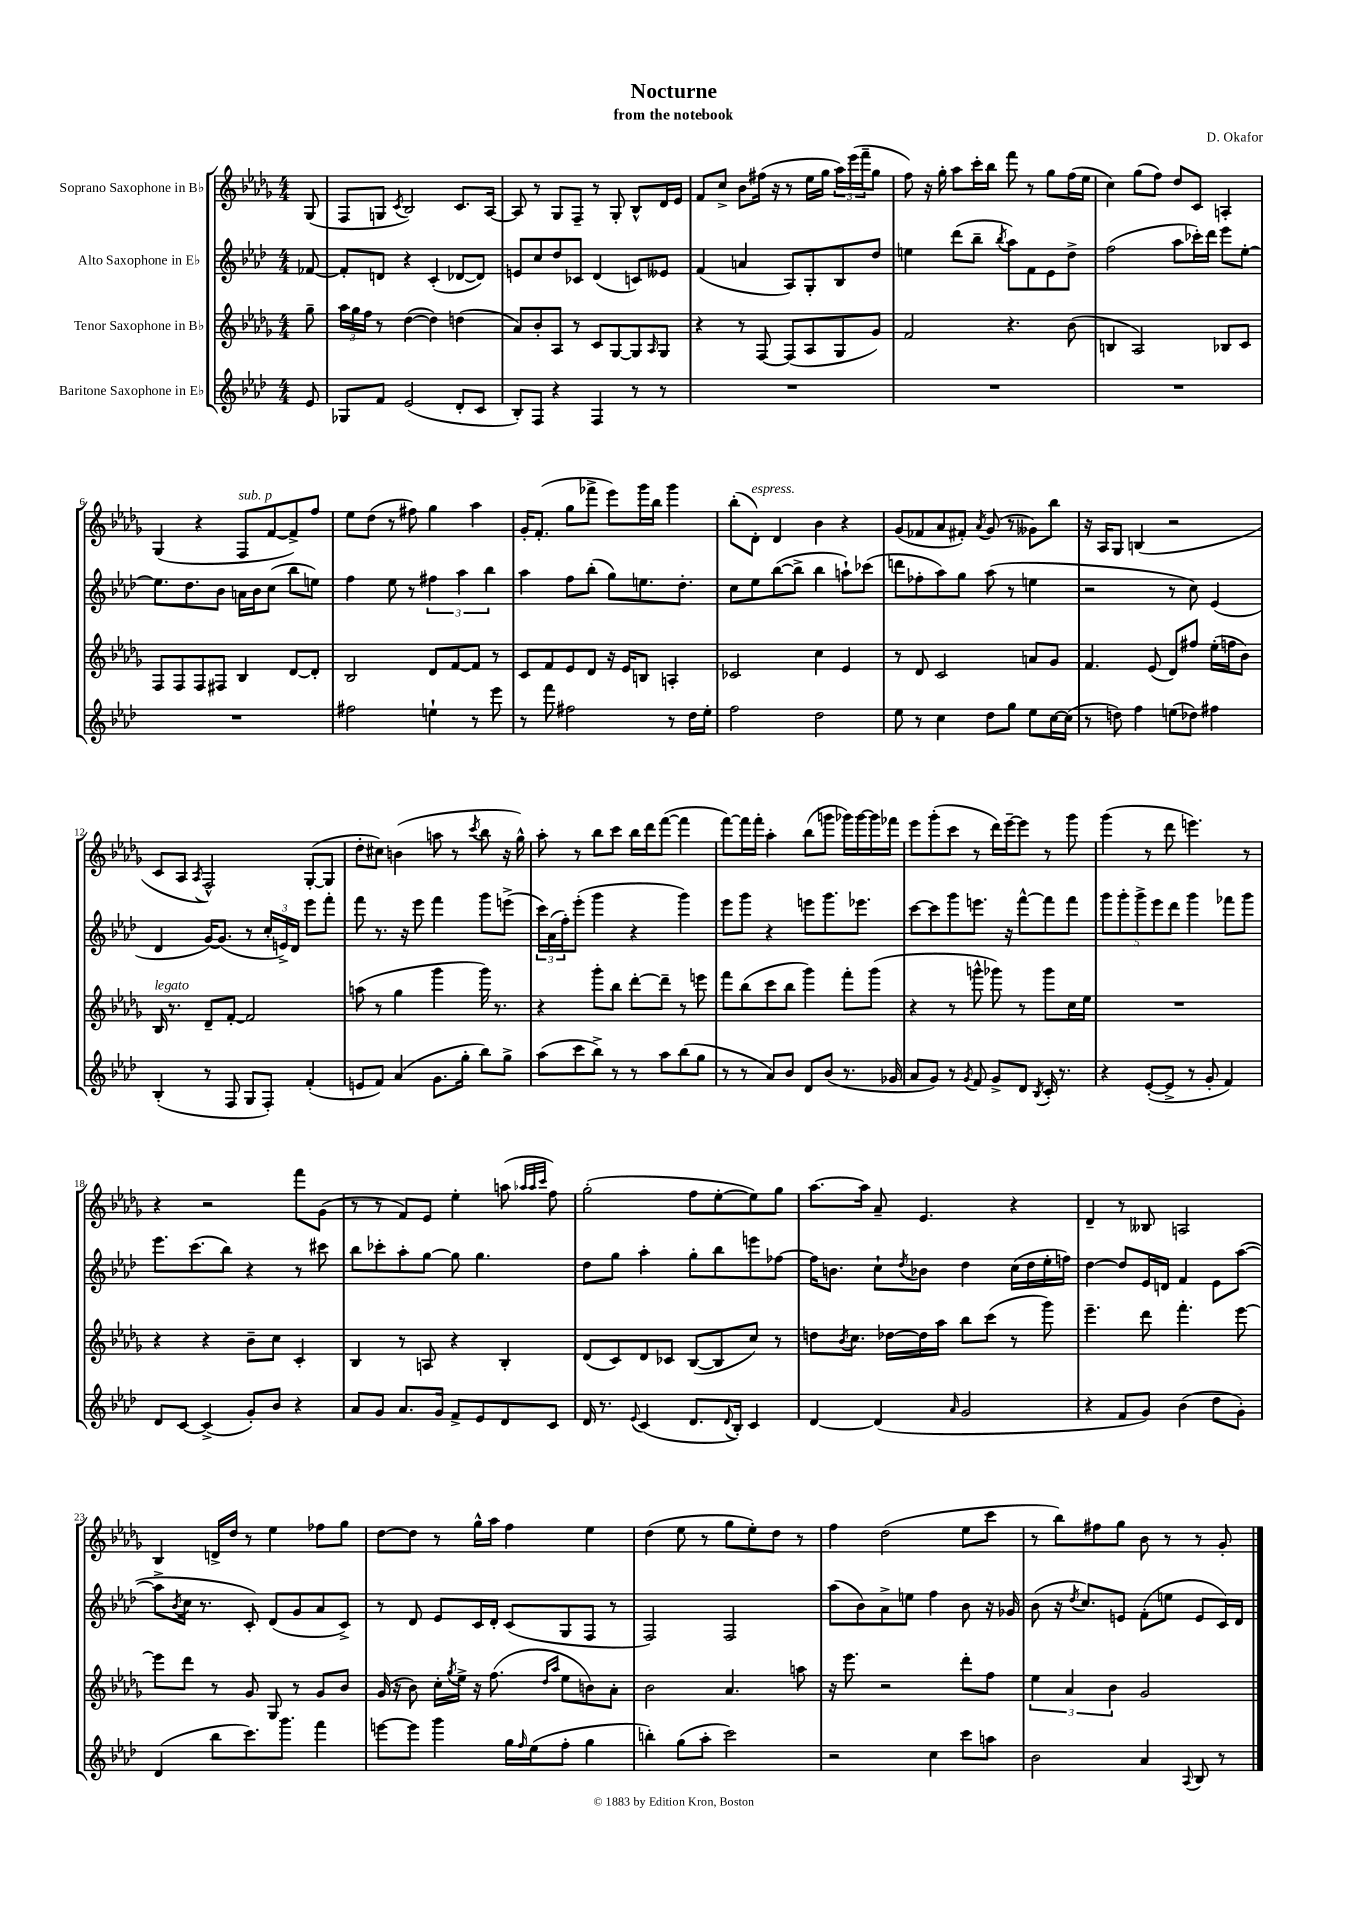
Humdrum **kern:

**kern	**kern	**kern	**kern
*staff4	*staff3	*staff2	*staff1
*clefG2	*clefG2	*clefG2	*clefG2
*k[b-e-a-d-]	*k[b-e-a-d-g-]	*k[b-e-a-d-]	*k[b-e-a-d-g-]
*M4/4	*M4/4	*M4/4	*M4/4
8e-	8gg-~	[8f-	(8G-
=	=	=	=
8G-	24aa-	8f-']	8F
.	24gg-	.	.
.	24ff	.	.
8f	8r	8d	8G
.	.	.	8qc
(2e-	([4dd-	4r	2B-)
.	4dd-])	(4c'	.
8d-'	(4dd	[8d-	8.c
8c	.	8d-])	.
.	.	.	[16A-
=	=	=	=
8B-')	8a-)	8e	8A-]
8F	8b-'	8cc	8r
4r	8A-	8dd-	8G-
.	8r	8c-	8F~
4F	8c	(4d-	8r
.	[8G-	.	8G-'
8r	8G-]	8c)	8B-^^
.	16qqA-	.	.
8r	8G-	8e--	16d-
.	.	.	16e-
=	=	=	=
1r	4r	(4f	8f
.	.	.	8cc^
.	8r	4a	8b-
.	[8F	.	(16ff#
.	.	.	16r
.	(8F]	8A-)	8r
.	8A-	8G'	16ee-
.	.	.	16gg-
.	8G-	8B-	24aa-)
.	.	.	(24eee-
.	.	.	24fff~
.	8g-)	8dd-	8gg-
=	=	=	=
1r	2f	4ee	8ff)
.	.	.	16r
.	.	.	16gg-'
.	.	(8ddd-	8aa-
.	.	8bb-~	16ccc'
.	.	.	16bb-
.	.	8qbb-	.
.	4.r	8aa-)	8fff
.	.	8f	8r
.	.	8e-	8gg-
.	(8b-	8dd-^	(16ff
.	.	.	16ee-
=	=	=	=
1r	4B	(2ff	4cc)
.	2A-)	.	(8gg-
.	.	.	8ff)
.	.	8aa-	8dd-
.	.	16ccc-')	8c
.	.	16ddd-	.
.	8B-	8eee-	4A'
.	8c	[8ee-'	.
=	=	=	=
1r	8F	8.ee-]	(4G-
.	8F	.	.
.	.	8.dd-	.
.	8F	.	4r
.	8F#	8b-	.
.	4B-	16a	8F
.	.	16b-	.
.	.	(8cc	[8f
.	[8d-	8bb-	8f^])
.	8d-']	8ee)	8ff
=	=	=	=
2ff#	2B-	4ff	8ee-
.	.	.	(8dd-
.	.	8ee-	8r
.	.	8r	8ff#)
4ee`	8d-	6ff#	4gg-
.	[8f	.	.
.	.	6aa-	.
8r	8f]	.	4aa-
.	.	6bb-	.
8eee-	8r	.	.
=	=	=	=
8r	8c	4aa-	16g-'
.	.	.	(8.f'
8fff	8f	.	.
2ff#	8e-	8ff	8gg-
.	8d-	(8bb-'	8fff-^
.	16r	8gg)	8eee-)
.	16e-	.	.
.	8B	8.ee	16ggg-
.	.	.	16bb-
8r	4A'	.	4ggg-
.	.	8.dd-'	.
16dd-	.	.	.
16ee-'	.	.	.
=	=	=	=
2ff	2c-	8cc	(8bb-'
.	.	8ee-	8d-')
.	.	([8bb-	4d-
.	.	8bb-^]	.
2dd-	4cc	4bb-	4b-
.	4e-	8aa`)	4r
.	.	(8ccc-	.
=	=	=	=
8ee-	8r	8ddd	(8g-
8r	8d-	8ff-'	8f-
4cc	2c	8aa-)	8a-
.	.	8gg	8f#')
.	.	.	8qa-
8dd-	.	(8aa-	(8g-
8gg	.	8r	8r
8ee-	8a	4ee	8g--)
[16cc	8g-	.	8bb-
(16cc]	.	.	.
=	=	=	=
8r	4.f	2r	16r
.	.	.	16A-
8dd)	.	.	8G-
4ff	.	.	(4B
.	(8e-	.	.
(8ee	8d-)	8r	2r
8dd-)	8ff#	8cc)	.
4ff#	(16ee-'	(4e-	.
.	16ff	.	.
.	8b-)	.	.
=	=	=	=
(4B-'	16B-	4d-	8c
.	8.r	.	.
.	.	.	8A-
.	.	.	8qA-
8r	8d-~	[16g)	2F^^)
.	.	(8.g]	.
8F	[8f'	.	.
8G	2f]	8r	.
8F')	.	24cc'	.
.	.	24e^)	.
.	.	24d-	.
(4f'	.	8eee-	([8G-'
.	.	8fff'	8G-]
=	=	=	=
8e	(8aa	8fff	8dd-'
8f)	8r	8.r	8cc#)
(4a-	4gg-	.	(4b
.	.	16r	.
.	.	8eee-	.
8.g	4ggg-	4fff	8aa
.	.	.	8r
16gg'	.	.	.
.	.	.	8qccc
8bb-)	16ggg-)	8ggg	8bb-
.	8.r	.	.
8gg^	.	(8eee^	16r
.	.	.	16gg-^^)
=	=	=	=
(8aa-	4r	24ccc)	8aa-'
.	.	(24a-	.
.	.	24ff')	.
8ccc	.	(8eee-'	8r
8bb-^)	8ggg-'	4ggg	8bb-
8r	8bb-	.	8ccc
8r	[8ddd-'	4r	16bb-
.	.	.	16ddd-
8aa-	8ddd-~]	.	([8fff
(8bb-	8r	4ggg)	4fff]
8gg	8eee	.	.
=	=	=	=
8r	8fff	8eee-	[8fff)
8r	(8bb-	8ggg	16fff]
.	.	.	16fff'
8a-)	8ccc	4r	4aa-'
8b-	8bb-	.	.
8d-	4ggg-)	8eee	(8bb-
(8b-	.	8.ggg	8ggg
8.r	8fff'	.	16ggg-)
.	.	8.eee-	[16ggg-
.	(8ggg-	.	16ggg-]
16g-	.	.	16fff-
=	=	=	=
8a-	4r	[8ccc	8eee-
8g)	.	8ccc]	(8ggg-'
8r	8r	8ggg	8ccc
8qg	.	.	.
8f	8ggg^^	8.eee	8r
8g^	8ggg-)	.	16ddd-)
.	.	16r	[16eee-~
8d-	8r	[8fff^^	8eee-]
8qB-	.	.	.
16c'	8ggg-	8fff]	8r
8.r	.	.	.
.	16cc	8fff	8ggg-
.	16ee-	.	.
=	=	=	=
4r	1r	10ggg	(4ggg-
.	.	10ggg'	.
.	.	10ggg^	.
([8e-'	.	.	8r
.	.	10eee-	.
8e-^]	.	.	8ddd-
.	.	10ddd-	.
8r	.	4ggg	4.eee)
8g'	.	.	.
4f)	.	8fff-	.
.	.	8ggg	8r
=	=	=	=
8d-	4r	8.eee-	4r
[8c	.	.	.
.	.	(8.ccc	.
(4c^]	4r	.	2r
.	.	8bb-)	.
8g')	8b-~	4r	.
8b-	8cc	.	.
4r	4c'	8r	8fff
.	.	8ccc#	(8g-
=	=	=	=
8a-	4B-	8bb-	8r
8g	.	8ccc-'	8r
8.a-	8r	8aa-'	8f)
.	8A	[8gg	8e-
16g	.	.	.
8f^	4r	8gg]	4ee-'
8e-	.	4.gg	.
8d-	4B-'	.	(8aa
.	.	.	32qqaa-
.	.	.	32qqaa-
.	.	.	32qqccc
8c	.	.	8ff)
=	=	=	=
16d-	(8d-	8dd-	(2gg-'
8.r	.	.	.
.	8c)	8gg	.
8qqe-	.	.	.
(4c	8d-	4aa-'	.
.	8c-	.	.
8.d-	([8B-	8gg'	8ff
.	8B-]	8bb-	[8ee-'
8qqd-	.	.	.
16B-')	.	.	.
4c	8cc)	8eee	8ee-])
.	8r	[8ff-	8gg-
=	=	=	=
[4d-	8dd	16ff-]	[8.aa-
.	.	8.b	.
.	8qb-	.	.
.	8.cc	.	.
.	.	.	16aa-]
(4d-]	.	8cc`	8a-~
.	[16dd-	.	.
.	.	8qdd-	.
.	16dd-]	8b-	4.e-
.	16aa-	.	.
16qqa-	.	.	.
2g	8bb-	4dd-	.
.	(8ccc	.	.
.	8r	(16cc	4r
.	.	16dd-	.
.	8ggg-)	16ee-'	.
.	.	16ff)	.
=	=	=	=
4r	4.eee-~	[4dd-	4d-~
8f	.	8dd-]	8r
8g)	8ddd-	16e-	8B--
.	.	16d	.
(4b-	4.fff'	4f	2A
8dd-	.	8e-	.
8g')	[8eee-	([8aa-	.
=	=	=	=
(4d-	8eee-]	8aa-^]	4B-
.	.	8qb-	.
.	8ddd-	16cc	.
.	.	8.r	.
8bb-	8r	.	16d^
.	.	.	16dd-
8.ccc)	8g-	8c')	8r
.	8G-	(8d-	4ee-
8.ggg	.	.	.
.	8r	8g	.
4fff	8g-	8a-	8ff-
.	8b-	8c^)	8gg-
=	=	=	=
[8eee	(16g-	8r	[8dd-
.	16r	.	.
8eee]	8b-)	8d-	8dd-]
4ggg	16cc'	8e-	8r
.	8qgg-	.	.
.	16ee-^	.	.
.	16r	16c	16gg-^^
.	(8.ff	16d-'	16aa-
16gg	.	(8c	4ff
16qqff	.	.	.
(16ee-	.	.	.
.	16qqdd-	.	.
.	16qqaa-	.	.
8ff'	8ee-	8G	.
4gg	8b)	8F	4ee-
.	8a-'	8r	.
=	=	=	=
4bb')	2b-	2F)	(4dd-
(8gg	.	.	8ee-
8aa-'	.	.	8r
2ccc)	4.a-	2F	8gg-
.	.	.	8ee-')
.	.	.	8dd-
.	8aa	.	8r
=	=	=	=
2r	16r	(8aa-	4ff
.	8.eee-	.	.
.	.	8b-)	.
.	2r	8a-^	(2dd-
.	.	8ee	.
4cc	.	4ff	.
8ccc	8ddd-'	8b-	8ee-
8aa	8ff	16r	8ccc
.	.	16g-	.
=	=	=	=
2b-	6ee-	(8b-	8r
.	.	16r	8bb-)
.	6a-	.	.
.	.	8qdd-	.
.	.	8.cc)	.
.	.	.	8ff#
.	6b-	.	.
.	.	8e	8gg-
4a-	2g-	(8f'	8b-
.	.	8ee	8r
8qqA-	.	.	.
8B-	.	8e	8r
8r	.	16c)	8g-'
.	.	16d-	.
==	==	==	==
*-	*-	*-	*-
